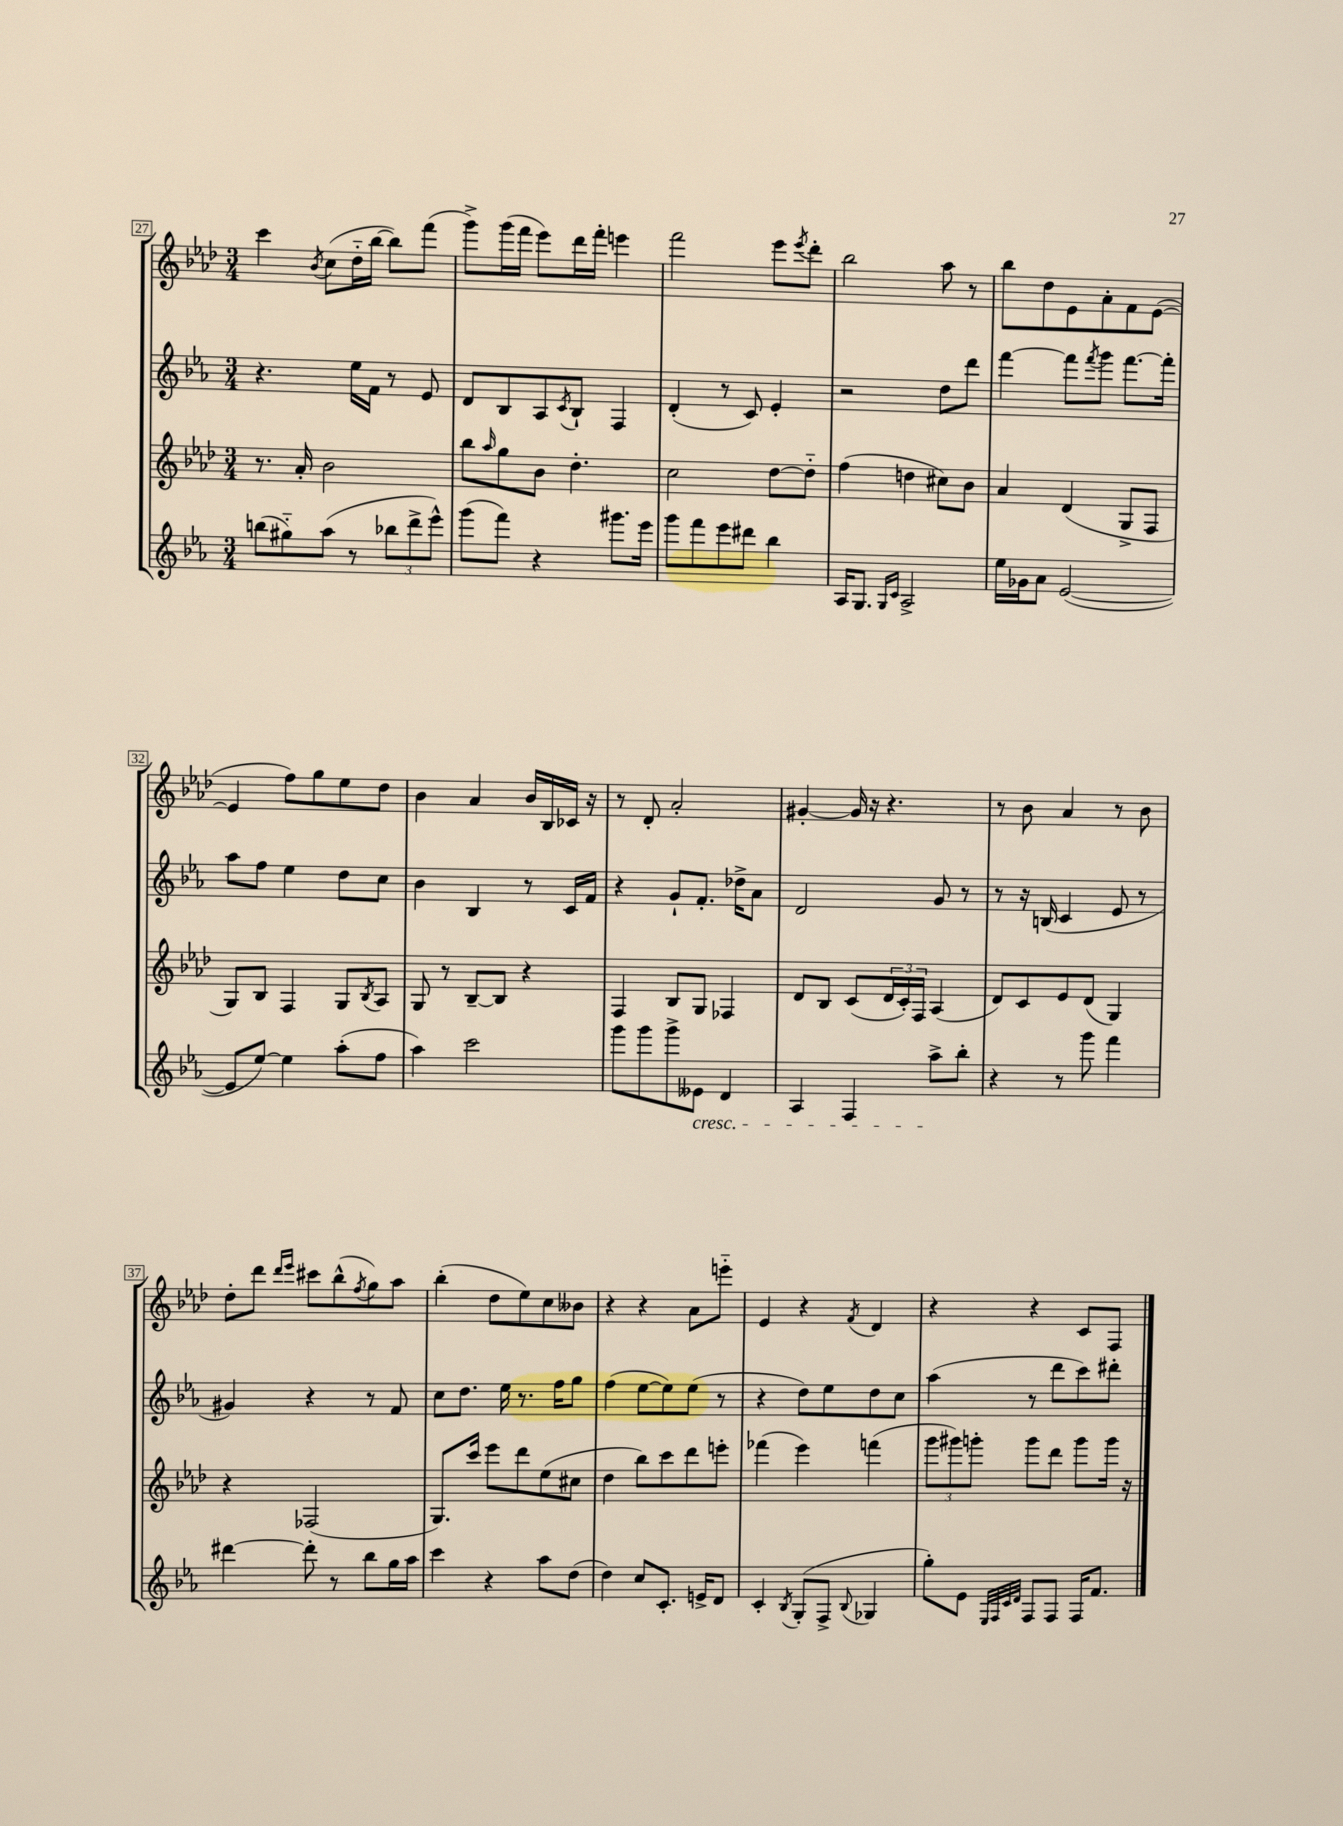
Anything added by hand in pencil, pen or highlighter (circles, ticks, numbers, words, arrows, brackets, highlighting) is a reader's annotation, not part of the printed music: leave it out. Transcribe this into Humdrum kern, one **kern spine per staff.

**kern	**kern	**kern	**kern
*staff4	*staff3	*staff2	*staff1
*clefG2	*clefG2	*clefG2	*clefG2
*k[b-e-a-]	*k[b-e-a-d-]	*k[b-e-a-]	*k[b-e-a-d-]
*M3/4	*M3/4	*M3/4	*M3/4
(8bb	8.r	4.r	4ccc
8gg#'~)	.	.	.
.	16a-'	.	.
.	.	.	8qb-
(8aa-	2b-	.	(8cc
8r	.	16ee-	16dd-'~
.	.	16f	[16bb-
12bb-	.	8r	8bb-])
12ddd^	.	.	.
.	.	8e-	(8fff
12eee-^^)	.	.	.
=	=	=	=
(8ggg	8bb-	8d	8ggg^)
.	16qqaa-	.	.
8fff)	8gg	8B-	(16ggg
.	.	.	16fff
4r	8b-	8A-	8eee-)
.	.	8qc	.
.	4.dd-'	8B-`	16ddd-
.	.	.	16fff'
8.ggg#	.	4F	4eee
16eee-	.	.	.
=	=	=	=
8ggg	2cc	(4d'	2fff
8fff	.	.	.
8eee-	.	8r	.
8ddd#	.	8c)	.
4bb-	[8dd-	4e-'	8eee-
.	.	.	8qeee-
.	8dd-'~]	.	8ddd-'
=	=	=	=
16A-	(4ff	2r	2bb-
8.G	.	.	.
16qqG	.	.	.
16qqc	.	.	.
2A-^	4dd	.	.
.	8cc#)	8dd	8aa-
.	8b-	8ddd	8r
=	=	=	=
16ee-	4a-	[4fff	8bb-
16g-	.	.	.
8a-	.	.	8dd-
([2e-	(4d-	8fff]	8e-
.	.	8qfff	.
.	.	8ggg	8a-'
.	8G^	[8.fff	8f
.	8F	.	([8e-
.	.	16fff']	.
=	=	=	=
8e-]	8G)	8aa-	4e-]
[8ee-)	8B-	8ff	.
4ee-]	4F	4ee-	8ff)
.	.	.	8gg
(8aa-'	8G	8dd	8ee-
.	8qB-	.	.
8ff	8A-	8cc	8dd-
=	=	=	=
4aa-)	8G	4b-	4b-
.	8r	.	.
2ccc	[8B-~	4B-	4a-
.	8B-]	.	.
.	4r	8r	16b-
.	.	.	16B-
.	.	16c	16c-
.	.	16f	16r
=	=	=	=
8ggg	4F	4r	8r
8ggg	.	.	8d-'
8ggg^	8B-	8g`	2a-'
8e--	8G	8.f'	.
4d	4F-	.	.
.	.	16dd-^	.
.	.	8a-	.
=	=	=	=
4A-	8d-	2d	[4g#'
.	8B-	.	.
4F	(8c	.	16g#]
.	.	.	16r
.	24d-	.	4.r
.	24c')	.	.
.	24F	.	.
8aa-^	(4A-	8g	.
8bb-'	.	8r	.
=	=	=	=
4r	8d-)	8r	8r
.	8c	16r	8b-
.	.	(16B	.
8r	8e-	4c	4a-
8ggg	(8d-	.	.
4fff	4G)	8e-	8r
.	.	8r	8b-
=	=	=	=
[4ddd#	4r	4g#)	8dd-'
.	.	.	8ddd-
.	.	.	16qqddd-
.	.	.	16qqeee-
8ddd#']	(2F-	4r	8ccc#
8r	.	.	(8bb-^^
.	.	.	8qff
8bb-	.	8r	8gg)
16gg	.	8f	8aa-
16aa-	.	.	.
=	=	=	=
4ccc	8.G)	8cc	(4bb-'
.	.	8.dd	.
.	16ccc	.	.
4r	8eee-	.	8dd-
.	.	16ee-	.
.	8ddd-	8.r	8ee-)
8aa-	(8ee-	.	8cc
.	.	16ff	.
(8dd	8cc#	8gg	8b--
=	=	=	=
4dd)	4dd-	(4ff	4r
8cc	8bb-)	[8ee-	4r
8.c'	8ccc	8ee-])	.
.	8ddd-	(8ee-	8a-
16e^	.	.	.
8d	8eee'	8r	8eee'~
=	=	=	=
4c'	(4fff-	4r	4e-
8qB-	.	.	.
(8G'	4eee-)	8dd)	4r
8F^	.	8ee-	.
8qqB-	.	.	8qf
4G-	(4fff	8dd	4d-
.	.	8cc	.
=	=	=	=
8gg')	12ggg	(4aa-	4r
.	12ggg#)	.	.
8e-	.	.	.
.	12ggg'	.	.
32qqE-	.	.	.
32qqF	.	.	.
32qqc	.	.	.
32qqd	.	.	.
8F	8ggg	8r	4r
8F	8ddd-	8ddd	.
16F	8ggg	8ccc)	8c
8.f	.	.	.
.	16ggg	8ddd#'	8F
.	16r	.	.
==	==	==	==
*-	*-	*-	*-
